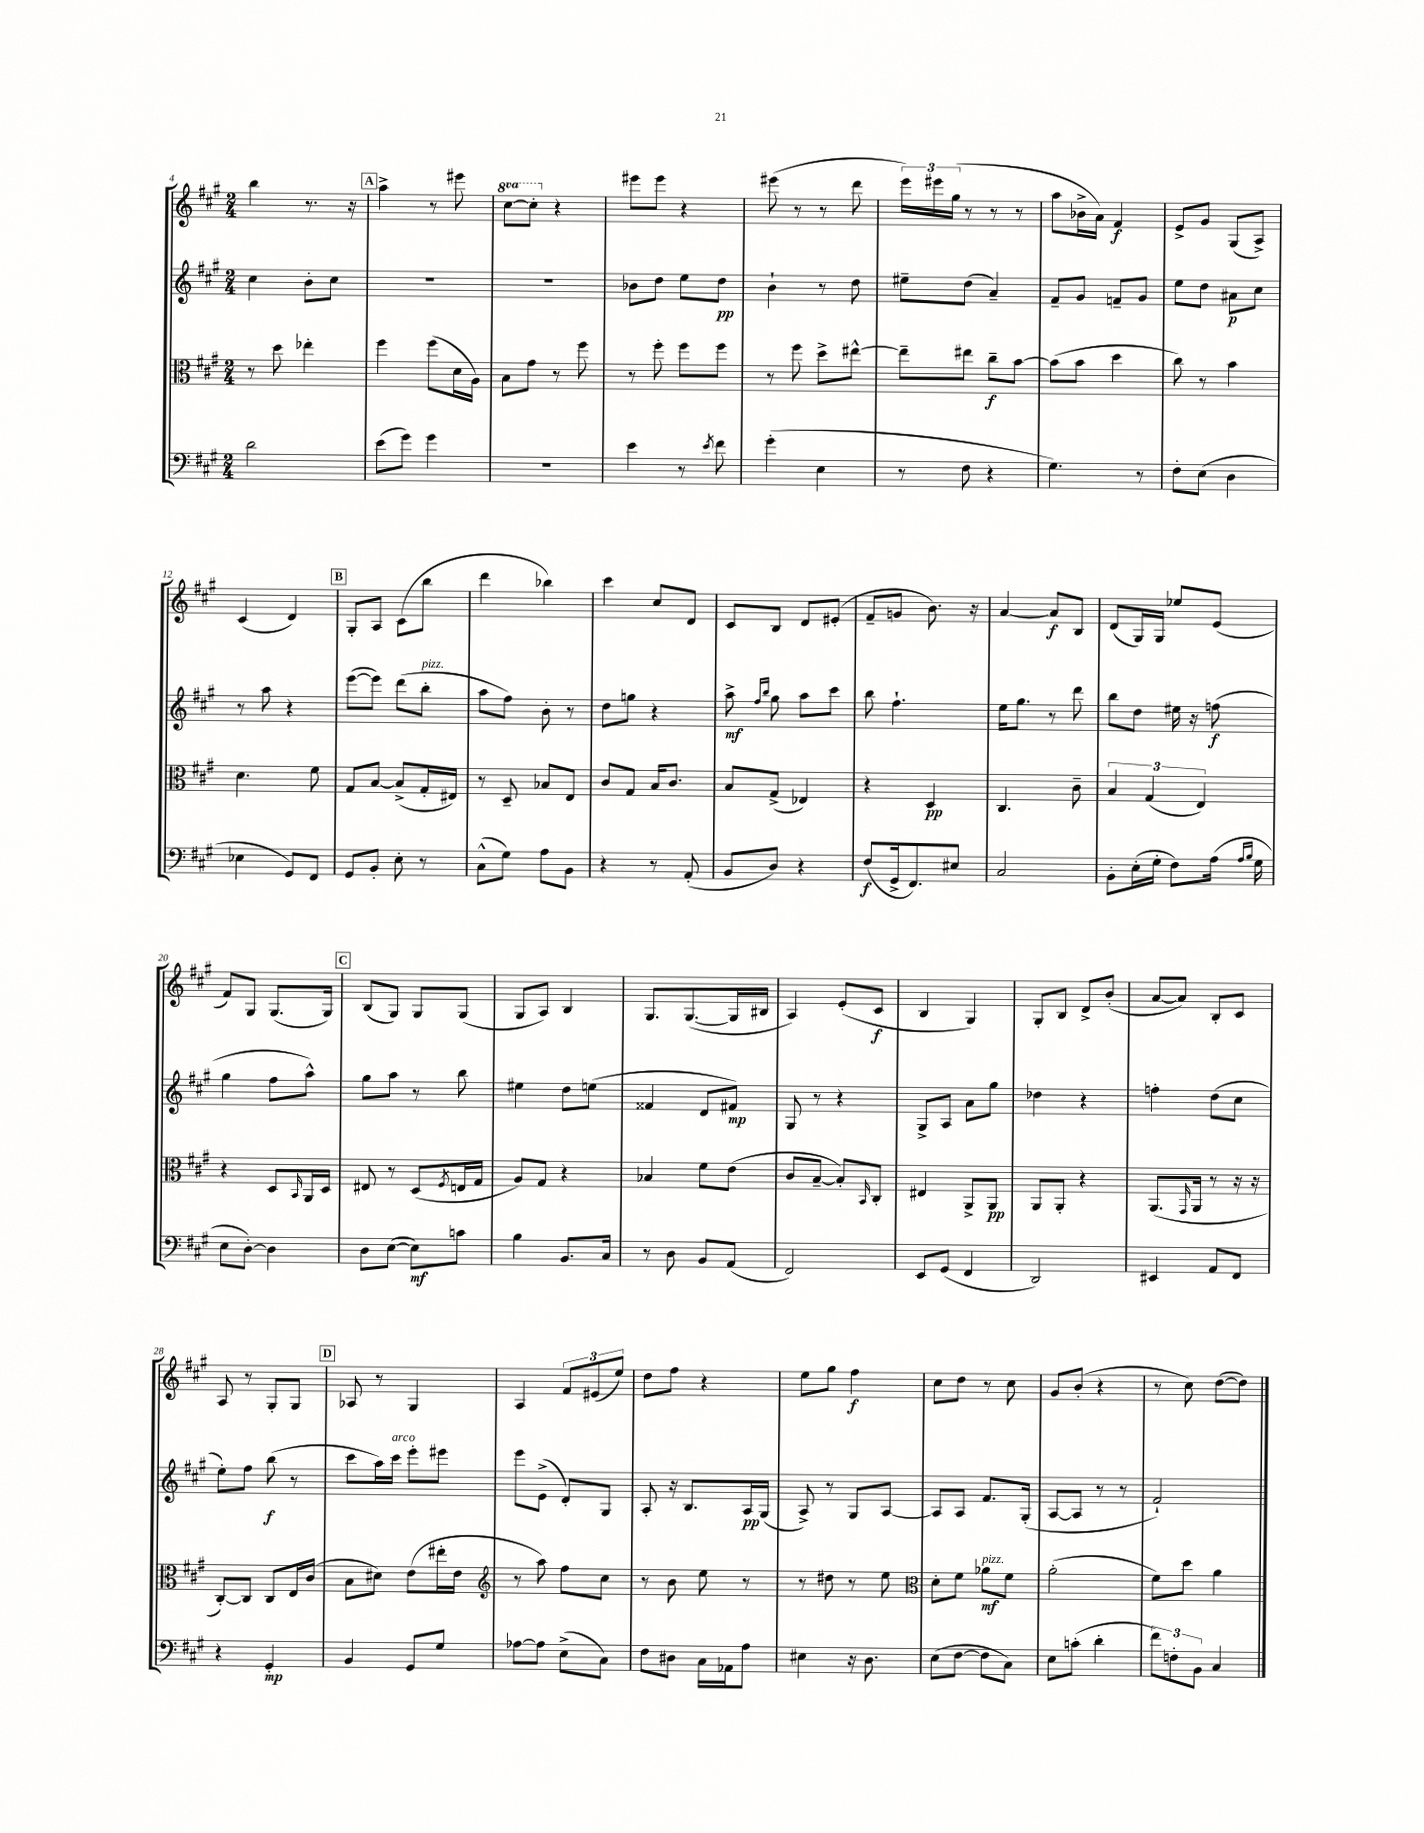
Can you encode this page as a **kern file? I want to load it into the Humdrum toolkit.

**kern	**kern	**kern	**kern
*staff4	*staff3	*staff2	*staff1
*clefF4	*clefC3	*clefG2	*clefG2
*k[f#c#g#]	*k[f#c#g#]	*k[f#c#g#]	*k[f#c#g#]
*M2/4	*M2/4	*M2/4	*M2/4
2d	8r	4cc#	4bb
.	8dd	.	.
.	4ee-'	8b'	8.r
.	.	8cc#	.
.	.	.	16r
=	=	=	=
(8e	4ff#	2r	4aa^
8g#)	.	.	.
4g#	(8ff#	.	8r
.	16d	.	8eee#
.	16A)	.	.
=	=	=	=
2r	8B	2r	[8ccc#
.	8g#	.	8ccc#']
.	8r	.	4r
.	8ff#	.	.
=	=	=	=
4e	8r	8b-	8eee#
.	8ff#'	8dd	8eee#
8r	8ff#	8ee	4r
8qe	.	.	.
8f#	8ff#	8dd	.
=	=	=	=
(4g#'	8r	4b`	(8eee#
.	8ff#	.	8r
4E	8dd^	8r	8r
.	[8ee#^^	8dd	8ddd
=	=	=	=
8r	8ee#~]	8ee#~	24eee)
.	.	.	24eee#
.	.	.	(24gg#
8F#	8ee#	(8dd	8r
4r	8cc#~	4a~)	8r
.	[8b	.	8r
=	=	=	=
4.G#)	(8b]	8f#~	8aa
.	8b	8g#	16b-^
.	.	.	16a)
.	4dd	8f~	4f#
8r	.	8g#	.
=	=	=	=
8F#'	8cc#)	8ee	8e^
(8E	8r	8dd	8g#
4D	4b	8a#	(8G#
.	.	8cc#	8A^)
=	=	=	=
4E-	4.d	8r	(4c#
.	.	8aa	.
8GG#)	.	4r	4d)
8FF#	8f#	.	.
=	=	=	=
8GG#	8G#	([8eee	8G#'
8BB'	[8B	8eee])	8A
8E'	(8B^]	(8ddd	(8c#
8r	16G#'	8bb'	8bb
.	16E#)	.	.
=	=	=	=
(8C#^^	8r	8aa	4ddd
8G#)	8D~	8ff#)	.
8A	8B-	8b'	4bb-)
8BB	8E	8r	.
=	=	=	=
4r	8c#	8dd	4ccc#
.	8G#	8gg	.
8r	16B	4r	8cc#
.	8.c#	.	.
(8AA'	.	.	8d
=	=	=	=
8BB	8B	8aa^	8c#
.	.	16qqff#	.
.	.	16qqbb	.
8D)	(8G#^	8gg#	8B
4r	4E-)	8aa	8d
.	.	8ccc#	(8e#'
=	=	=	=
(8F#	4r	8bb	8f#~
16GG#^	.	4.ff#`	8g
8.FF#)	.	.	.
.	4D	.	8.b)
8E#	.	.	.
.	.	.	16r
=	=	=	=
2C#	4.C#	16ee	[4a
.	.	8.gg#	.
.	.	8r	8a]
.	8c#~	8ddd	8B
=	=	=	=
8BB'	6B	8bb	(8d
(16E'	.	8dd	16G#)
.	(6G#	.	.
16G#'	.	.	16G#
8F#)	.	16ee#	8ee-
.	.	16r	.
.	6E)	.	.
(16A	.	(8ff	(8e
16qqA	.	.	.
16qqB	.	.	.
16G#	.	.	.
=	=	=	=
8E	4r	4gg#	8f#)
[8D')	.	.	8G#
4D]	8D	8ff#	(8.G#
.	16qqBB	.	.
.	16AA	8aa^^)	.
.	16D	.	16G#)
=	=	=	=
8D	8E#	8gg#	(8B
([8E	8r	8aa	8G#)
8E])	(8D	8r	8G#
.	8qF#	.	.
8c	16E	8bb	(8G#
.	16G#	.	.
=	=	=	=
4B	8A)	4ee#	8G#
.	8G#	.	8A)
8.BB	4r	8dd	4B
.	.	(8ee	.
16C#	.	.	.
=	=	=	=
8r	4B-	4f##	8.G#
8D	.	.	.
.	.	.	([8.G#
8BB	8f#	8d	.
(8AA	(8e	8f#)	16G#]
.	.	.	16B#
=	=	=	=
2FF#)	8c#	8G#	4A)
.	[8B~	8r	.
.	8B'])	4r	(8e'
.	16qqBB	.	.
.	8C#'	.	8c#
=	=	=	=
8EE	4E#	8G#^	4B
(8GG#	.	8A	.
4FF#	8AA^	8a	4G#)
.	8AA	8gg#	.
=	=	=	=
2DD)	8AA	4dd-	8G#'
.	8AA'	.	8B
.	4r	4r	8d^
.	.	.	(8b'
=	=	=	=
4EE#	(8.AA	4ff'	[8a
.	.	.	8a])
.	16qqGG#	.	.
.	16AA	.	.
8AA	8r	(8dd	8B'
8FF#	16r	8cc#	8c#
.	16r	.	.
=	=	=	=
4r	[8C#')	8ee')	8A
.	8C#]	8ff#	8r
4GG#'	8C#	(8bb	8G#'
.	16E	8r	8G#
.	(16c#	.	.
=	=	=	=
4BB	8B	8ccc#	8A-
.	8d#)	16aa)	8r
.	.	16ccc#	.
8GG#	(8e	8eee'	4G#
8G#	16ee#'	8eee#	.
.	16e	.	.
=	=	=	=
*	*clefG2	*	*
[8A-	8r	8eee	4A
8A-]	8aa)	(8e^	.
(8E^	8ff#	8d')	12f#
.	.	.	(12e#
8C#)	8cc#	8G#	.
.	.	.	12ee)
=	=	=	=
8F#	8r	8A'	8dd
8D#	8b	16r	8ff#
.	.	8.B	.
16C#	8ee	.	4r
16AA-	.	.	.
8A	8r	16A	.
.	.	(16G#	.
=	=	=	=
4E#	8r	8A^)	8ee
.	8dd#	8r	8gg#
16r	8r	8G#	4ff#
8.D	.	.	.
.	8ee	[8A	.
=	=	=	=
*	*clefC3	*	*
(8E	8d'	8A]	8cc#
[8F#	8f#	8A	8dd
8F#]	8a-	8.f#	8r
8C#)	8f#	.	8cc#
.	.	(16G#'	.
=	=	=	=
8E	(2a'	[8A	8g#
(8c'	.	8A]	(8b'
4d'	.	8r	4r
.	.	8r	.
=	=	=	=
12f#)	8f#)	2f#`)	8r
12F'	.	.	.
.	8dd	.	8cc#)
12BB	.	.	.
4C#	4a	.	([8dd
.	.	.	8dd])
==	==	==	==
*-	*-	*-	*-
